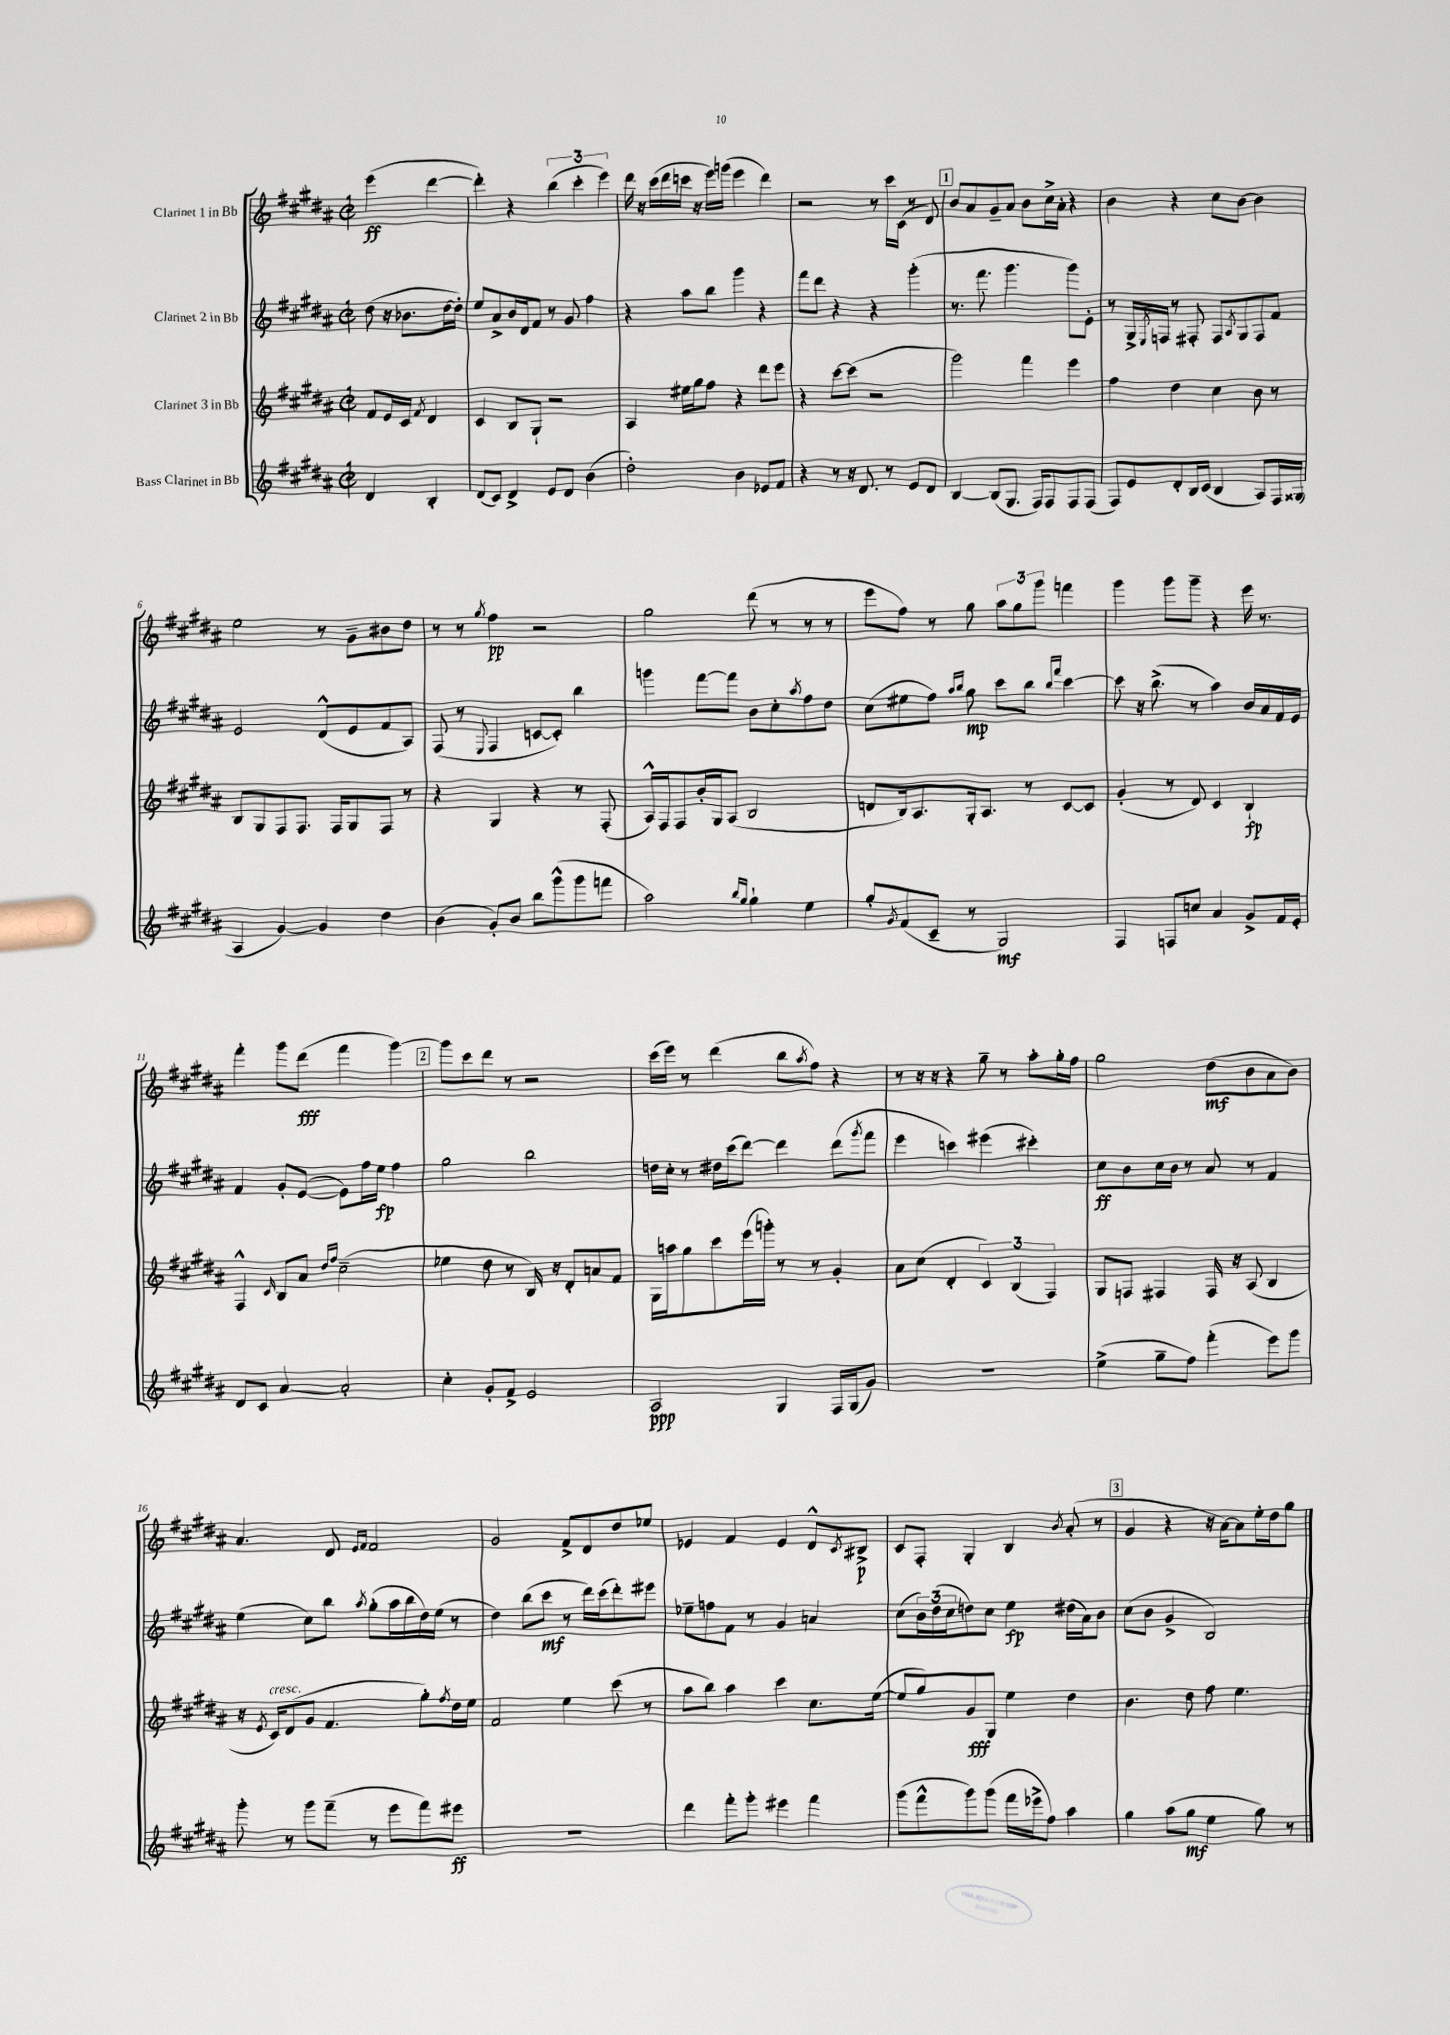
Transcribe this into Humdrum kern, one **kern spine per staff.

**kern	**kern	**kern	**kern
*staff4	*staff3	*staff2	*staff1
*clefG2	*clefG2	*clefG2	*clefG2
*k[f#c#g#d#a#]	*k[f#c#g#d#a#]	*k[f#c#g#d#a#]	*k[f#c#g#d#a#]
*M2/2	*M2/2	*M2/2	*M2/2
*met(c|)	*met(c|)	*met(c|)	*met(c|)
4d#/	8f#/L	(8dd#\	(4eee\
.	16e/L	16r	.
.	16c#/JJ	8.b-\L	.
.	8qf#/	.	.
4B'/	4d#/	.	[4ddd#\
.	.	[16dd#\L	.
.	.	16dd#'\]JJ)	.
=	=	=	=
(8d#/L	4c#/	8ee/L	4ddd#'\])
8c#/J)	.	8a#^/	.
4d#^/	8B/L	16b/L	4r
.	.	16d#/J	.
.	8G#`/J	8f#/J	.
8e/L	2r	8r	(6bb\
8d#/J	.	8g#/	.
.	.	.	6ccc#'\
(4b\	.	4ff#\	.
.	.	.	6eee\)
=	=	=	=
2dd#'\)	4A#/	4r	16ddd#\
.	.	.	16r
.	.	.	(16ccc#\LL
.	.	.	16ddd#\
.	16ee#\LL	8aa#\L	16ccc\JJ
.	16gg#\J	.	16r
.	8ff#\J	8bb\J	16eee\LL)
.	.	.	(16ggg\JJ
4b\	4r	4ggg#\	4eee\
8e-/L	8ddd#\L	4r	4ddd#\)
8f#/J	8eee\J	.	.
=	=	=	=
4r	4r	8fff#\L	2r
.	.	8ddd#\J	.
8r	[8ccc#\L	4r	.
16r	(8ccc#\]J	.	.
8.d#/	.	.	.
.	2r	4r	8r
8r	.	.	16ccc#\LL
.	.	.	(16c#\JJ
8e/L	.	(4ggg#'\	8r
8d#/J	.	.	8d#/)
=	=	=	=
[4B/	2ggg#\)	8.r	8b/L
.	.	.	8a#/
.	.	8.fff#\	.
(8B/]L	.	.	8g#~/
8.G#/J	.	4.ggg#\	8a#/J
.	4fff#\	.	8b\L
16F#/LK)	.	.	.
8F#/	.	.	16cc#^\L
.	.	.	16a#'\JJ
8F#/	4eee\	8ggg#\L)	4r
(8F#/J	.	8e'\J	.
=	=	=	=
8F#/L)	4ff#\	8r	4b\
8e/	.	16G#^/LL	.
.	.	8qE/	.
.	.	16F/JJ	.
8d#'/	4dd#\	8r	4r
16B/L	.	8F#'/	.
(16c#/JJ	.	.	.
4B/	4cc#\	8F#/L	8cc#\L
.	.	8qA#/	.
.	.	8G#/	[8b\J
8A#/L)	8b\	8F#/	4b\]
16F#/L	8r	8f#/J	.
(16G##/JJ	.	.	.
=	=	=	=
4A#/	8B/L	2e/	2ee\
.	8G#/	.	.
[4g#/)	8F#/	.	.
.	8.F#/J	.	.
4g#/]	.	(8d#^^/L	8r
.	16F#/LK	.	.
.	8G#/	8e/	8g#~\L
4dd#\	8F#/J	8f#/	8b#\
.	8r	8A#/J)	8dd#\J
=	=	=	=
(4b\	4r	(8F#/	8r
.	.	8r	8r
.	.	8qqE/	8qgg#/
8g#'/L)	4G#/	4F#/	4ff#\
8b/J	.	.	.
8bb\L	4r	[8c/L	2r
(8ggg#^^\	.	8c'/]J)	.
8ggg#\	8r	4bb\	.
8fff\J	(8F#'/	.	.
=	=	=	=
2aa#\)	16A#^^/LL)	4ggg\	2gg#\
.	16F#/J	.	.
.	8F#/	.	.
.	16b'/L	[8fff#\L	.
.	16G#/J	.	.
.	(8A#/J	8fff#\]J	.
16qqbb/LL	.	.	.
16qqgg#/JJ	.	.	.
4gg#`\	2B/	8b\L	(8ddd#\
.	.	8cc#'\	8r
.	.	8qaa#/	.
4ee\	.	8ff#\	8r
.	.	8dd#\J	8r
=	=	=	=
8gg#'/L	8d/L	(8cc#\L	8eee\L
8qg#/	.	.	.
(8f#/	16B/k)	8ee#\	8ff#\J)
.	8.A#/	.	.
8c#~/J	.	8ff#\J)	8r
.	.	16qqaa#/LL	.
.	.	16qqbb/JJ	.
8r	16G#'/k	8gg#\	8gg#\
.	8.A#/J	.	.
2G#/)	.	8ccc#\L	12aa#\L
.	.	.	12gg#\
.	8r	8bb\J	.
.	.	.	12ggg#\J
.	.	16qqbb/LL	.
.	.	16qqfff#/JJ	.
.	[8c#/L	[4ccc#\	4fff\
.	8c#/]J	.	.
=	=	=	=
4F#/	(4g#'/	8ccc#\]	4ggg#\
.	.	16r	.
.	.	(8.bb^\	.
8F/L	8r	.	8ggg#\L
8cc/J	8d#/)	8r	8ggg#~\J
4a#/	4c#/	4aa#\)	4r
8g#^/L	4B`/	16b/LL	16eee\
.	.	16a#/	8.r
16f#/L	.	16f#/	.
16e'/JJ	.	16e/JJ	.
=	=	=	=
8d#/L	4F#^^/	4f#/	4fff#'\
8c#/J	.	.	.
.	16qqc#/	.	.
[4a#/	8B/L	8g#'/L	8ggg#\L
.	8a#/J	([8e/J	(8ddd#\J
.	16qqdd#/LL	.	.
.	16qqff#/JJ	.	.
2a#'/]	(2cc#~\	8e\]L)	4fff#\
.	.	16ff#\L	.
.	.	16ee\JJ	.
.	.	4ff#\	[4ggg#\)
=	=	=	=
4cc#'\	4ee-\	2gg#\	8ggg#\]L
.	.	.	8ccc#\
8g#'/L	8dd#\	.	8ddd#\J
8f#^/J	8r	.	8r
2e/	16B/)	2bb\	2r
.	16r	.	.
.	8d#'/L	.	.
.	8a/	.	.
.	8f#/J	.	.
=	=	=	=
2A#/	16G#\LL	16dd\LL	(16ccc#\LL
.	16aa\J	16cc#'\JJ	16eee\JJ)
.	8gg#\	8r	8r
.	8ccc#\	16dd#\LL	(4ddd#\
.	.	(16ccc#\J	.
.	(16eee\L	[8ddd#\J)	.
.	16ggg'\JJ)	.	.
4G#/	8r	4ddd#\]	8bb\L
.	.	.	8qaa#/
.	8r	.	8ff#\J)
16F#/LL	4g#'/	(8ddd#\L	4r
(16G#/J	.	.	.
.	.	8qggg#/	.
8g#/J)	.	8fff#\J	.
=	=	=	=
1r	8a#\L	4eee\	8r
.	(8cc#\J	.	16r
.	.	.	16r
.	4d#'/	4ccc\)	4r
.	6c#/)	(4eee#\	8gg#~\
.	.	.	8r
.	(6B/	.	.
.	.	4ccc#'\)	8aa#'\L
.	6F#/)	.	.
.	.	.	16gg#'\L
.	.	.	16ff#\JJ
=	=	=	=
(4ee^\	8G#/L	8cc#\L	2gg#\
.	8F/J	8b\	.
8gg#~\L	4F#/	16cc#\L	.
.	.	16b\JJ	.
8ff#\J)	.	8r	.
(4fff#'\	16F#/	8a#/	(8dd#\L
.	16r	.	.
.	(8A#/	8r	8b\
8eee\L)	4B/	4f#/	8a#\
8ggg#\J	.	.	8b\J)
=	=	=	=
8ggg#'\	16r	(4ee\	4.a#/
.	8qe/	.	.
.	16c#/LK)	.	.
8r	(8d#/	.	.
8ggg#\L	8g#/J	8cc#\L)	.
(8fff#~\J	4.f#/	8bb\J	8d#/
.	.	.	16qqe/LL
.	.	8qaa#/	16qqf#/JJ
8r	.	(8gg#'\L	2f#/
8eee\L	.	16aa#\L	.
.	.	16bb\	.
8fff#\)	8gg#'\L)	16dd#\)	.
.	.	(16ee\JJ	.
.	8qff#/	.	.
8eee#\J	16dd#\L	8r	.
.	16ee\JJ	.	.
=	=	=	=
1r	2f#/	4dd#\)	2g#/
.	.	(8bb\L	.
.	.	8ccc#\J	.
.	4ee\	8r	8f#^/L
.	.	16ddd#\LL)	8d#/
.	.	(16ccc#\J	.
.	(8ccc#\	8ddd#'\)	8dd#/
.	8r	8eee#\J	8ee-/J
=	=	=	=
4ddd#\	8aa#\L	8ee-~\L	4e-/
.	8bb\J)	8ff\	.
8fff#'\L	4aa#\	8f#\J	4f#/
8ggg#'\J	.	8r	.
4eee#\	4ccc#\	4g#/	4e-/
4fff#\	8.cc#\L	4a/	8d#^^/L
.	.	.	8qc#/
.	.	.	8B#^/J
.	([16ee\Jk	.	.
=	=	=	=
(8ggg#\L	8ee/]L	(8cc#\L	8c#/L
8fff#^^\	8gg#/)	24b\L)	8F#'/J
.	.	(24dd#\	.
.	.	24cc#\J	.
8ggg#\)	8g#/	8dd\)	4G#'/
(8ggg#\J	8G#/J	8cc#\J	.
16fff#\LL	4ee\	4ee\	4B/
16eee-^\J	.	.	.
8ff#\J)	.	.	.
.	.	.	8qb/
4aa#\	4dd#\	(16dd#\LL	(8a#'/
.	.	16a#\J)	.
.	.	8b\J	8r
=	=	=	=
4gg#\	4.b\	(8cc#\L	4g#/
.	.	8b\J	.
(8aa#\L	.	4g#^/	4r
8gg#\J	8dd#\	.	.
4ee\	8ff#\	2B/)	16r
.	.	.	[16a#\LK)
.	4.ee\	.	8a#\]
8gg#\)	.	.	16ee'\L
.	.	.	16dd#\J
8r	.	.	8gg#\J
==	==	==	==
*-	*-	*-	*-
